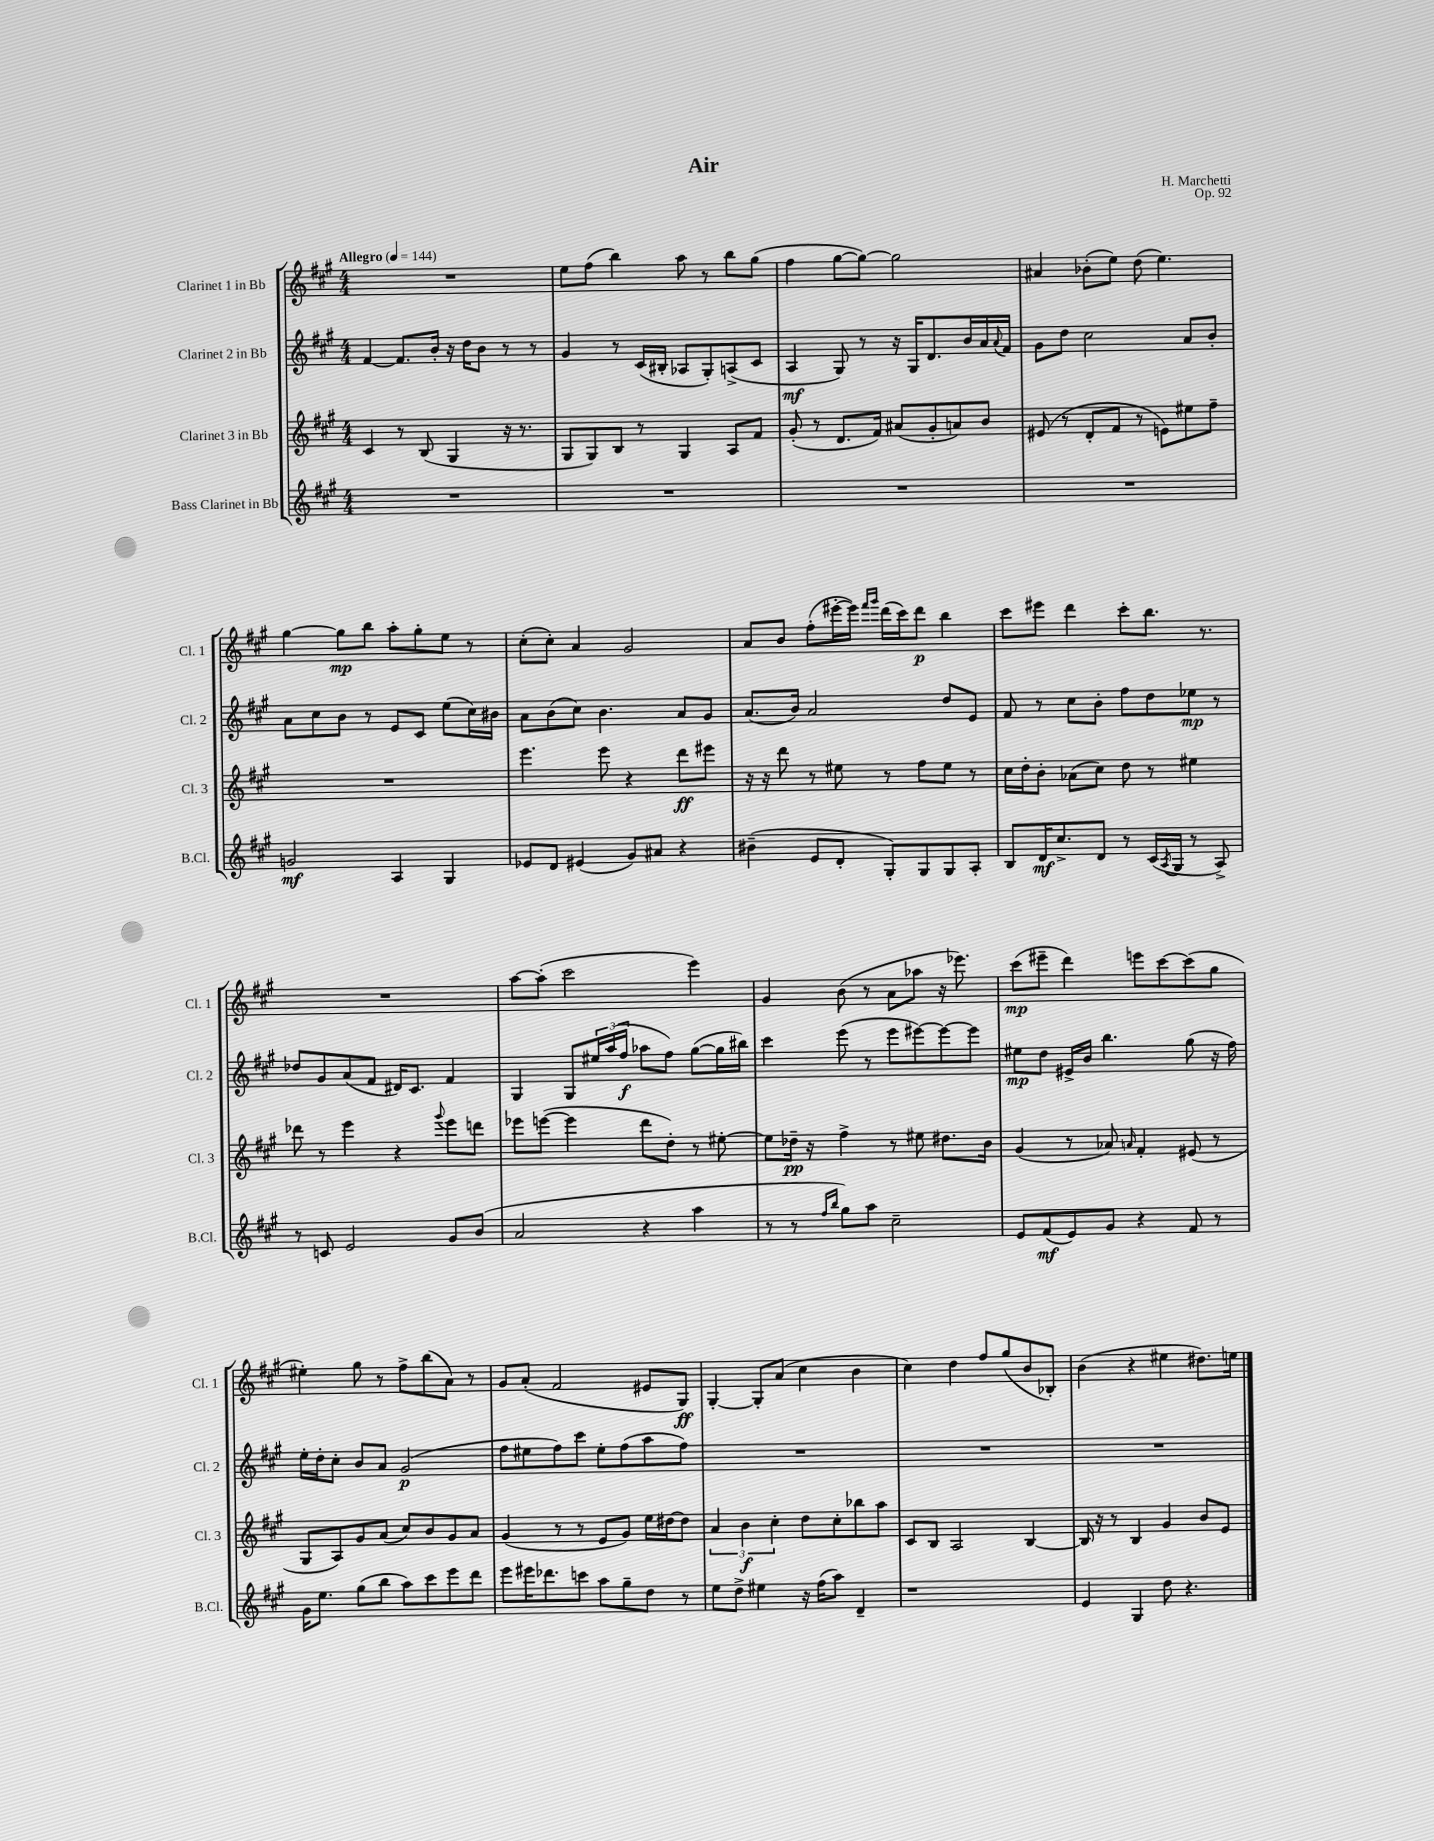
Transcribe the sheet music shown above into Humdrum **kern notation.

**kern	**kern	**kern	**kern
*staff4	*staff3	*staff2	*staff1
*clefG2	*clefG2	*clefG2	*clefG2
*k[f#c#g#]	*k[f#c#g#]	*k[f#c#g#]	*k[f#c#g#]
*M4/4	*M4/4	*M4/4	*M4/4
*MM144	*MM144	*MM144	*MM144
1r	4c#	[4f#	1r
.	8r	8.f#]	.
.	(8B	.	.
.	.	16b'	.
.	4G#	16r	.
.	.	16dd	.
.	.	8b	.
.	16r	8r	.
.	8.r	.	.
.	.	8r	.
=	=	=	=
1r	8G#	4g#	8ee
.	8G#)	.	(8ff#
.	8B	8r	4bb)
.	8r	(16c#	.
.	.	16B#'	.
.	4G#	8A-	8aa
.	.	8G#')	8r
.	8A	(8A^	8bb
.	8f#	8c#	(8gg#
=	=	=	=
1r	(8g#'	4A	4ff#
.	8r	.	.
.	8.d	8G#)	[8gg#
.	.	8r	8gg#_)
.	16f#)	.	.
.	(8a#	16r	2gg#]
.	.	16G#	.
.	8g#'	8.d	.
.	8a)	.	.
.	.	16b	.
.	8b	16a	.
.	.	8qqa	.
.	.	16f#	.
=	=	=	=
1r	(8e#	8g#	4a#
.	8r	8dd	.
.	8d'	2cc#	(8b-'
.	8f#	.	8ee)
.	8r	.	(8dd
.	8e)	.	4.ee)
.	8ee#	8a	.
.	8ff#~	8b'	.
=	=	=	=
2g	1r	8a	[4gg#
.	.	8cc#	.
.	.	8b	8gg#]
.	.	8r	8bb
4A	.	8e	8aa'
.	.	8c#	8gg#'
4G#	.	(8ee	8ee
.	.	16cc#)	8r
.	.	16b#	.
=	=	=	=
8e-	4.eee	8a	(8cc#'
8d	.	(8b	8cc#')
(4e#	.	8cc#)	4a
.	8eee	4.b	.
8g#)	4r	.	2g#
8a#	.	.	.
4r	8ddd	8a	.
.	8eee#	8g#	.
=	=	=	=
(4b#~	16r	(8.a	8a
.	16r	.	.
.	8ddd	.	8b
.	.	16b)	.
8e	8r	2a	(8ff#'
8d'	8ee#	.	[16eee#'
.	.	.	16eee#])
.	.	.	16qqfff#
.	.	.	16qqggg#
8G#')	8r	.	(16ddd
.	.	.	16ccc#)
8G#	8ff#	.	8ddd
8G#	8ee#	8dd	4bb
8A'	8r	8e	.
=	=	=	=
8B	16cc#	8f#	8ccc#
.	16dd'	.	.
16d	8b'	8r	8eee#
8.cc#^	.	.	.
.	(8a-	8cc#	4ddd
8d	8cc#)	8b'	.
8r	8dd	8ff#	8ccc#'
(16c#	8r	8dd	8.bb
8qA	.	.	.
16G#	.	.	.
8r	4ee#	8ee-	.
.	.	.	8.r
8A^)	.	8r	.
=	=	=	=
8r	8ddd-	8dd-	1r
8c	8r	8g#	.
2e	4eee	(8a	.
.	.	8f#	.
.	4r	16d#)	.
.	.	8.c#	.
.	8qqggg#	.	.
8g#	8eee	4f#	.
(8b	8ddd	.	.
=	=	=	=
2a	8eee-	4G#	[8aa
.	([8eee	.	(8aa']
.	4eee]	8G#	2ccc#
.	.	24ee#	.
.	.	(24aa	.
.	.	24ff#	.
4r	8ddd	8aa-	.
.	8dd')	8ff#)	.
4aa	8r	([8gg#	4eee)
.	[8ee#'	16gg#]	.
.	.	16bb#)	.
=	=	=	=
8r	8ee#]	4ccc#	4g#
8r	16dd-~	.	.
.	16r	.	.
16qqff#	.	.	.
16qqbb	.	.	.
8gg#)	4ff#^	(8eee	(8b
8aa	.	8r	8r
2cc#~	8r	8eee	8a
.	8ee#	[8eee#)	8aa-
.	8.dd#	8eee#_	16r
.	.	.	8.eee-)
.	.	8eee#]	.
.	16b	.	.
=	=	=	=
8e	(4g#	8ee#	(8ccc#
(8f#	.	8dd	8eee#~
8e)	8r	16e#^	4ddd)
.	.	16b	.
8g#	8a-)	4.bb	.
.	16qqa	.	.
4r	4f#'	.	8eee
.	.	.	[8ccc#
8f#	(8e#	(8gg#	(8ccc#]
8r	8r	16r	8gg#
.	.	16ff#)	.
=	=	=	=
16g#	8G#	16ee'	4ee#')
8.ee	.	16dd'	.
.	8A)	8cc#'	.
(8gg#	8g#	8b	8gg#
8bb	(8a	8a	8r
8aa)	8cc#)	(2g#	8ff#^
8ccc#	8b	.	(8bb
8eee	8g#	.	8a)
8ddd	8a	.	8r
=	=	=	=
8eee	(4g#	8ff#	8g#
16eee#	.	8ee#	(8a'
8.ddd-	.	.	.
.	8r	8ff#)	2f#
8ccc	8r	8ccc#	.
8aa	8e	8ee#'	.
8gg#~	8g#)	(8ff#	.
8dd	16ee	8aa	8e#
.	[16dd#	.	.
8r	8dd#]	8ff#)	8G#)
=	=	=	=
8ee	6a	1r	[4G#'
8dd^	.	.	.
.	6b	.	.
4ee#	.	.	8G#']
.	6cc#'	.	.
.	.	.	(8a
16r	8dd	.	4cc#
(16ff#	.	.	.
8aa)	8cc#'	.	.
4d~	8bb-	.	4b
.	8aa	.	.
=	=	=	=
1r	8c#	1r	4cc#)
.	8B	.	.
.	2A	.	4dd
.	.	.	8ff#
.	.	.	(8gg#
.	[4B	.	8b
.	.	.	8B-')
=	=	=	=
4e	16B]	1r	(4b
.	16r	.	.
.	8r	.	.
4G#	4B	.	4r
8dd	4g#	.	4ee#
4.r	.	.	.
.	8b	.	8.dd#)
.	8e	.	.
.	.	.	16ee
==	==	==	==
*-	*-	*-	*-
